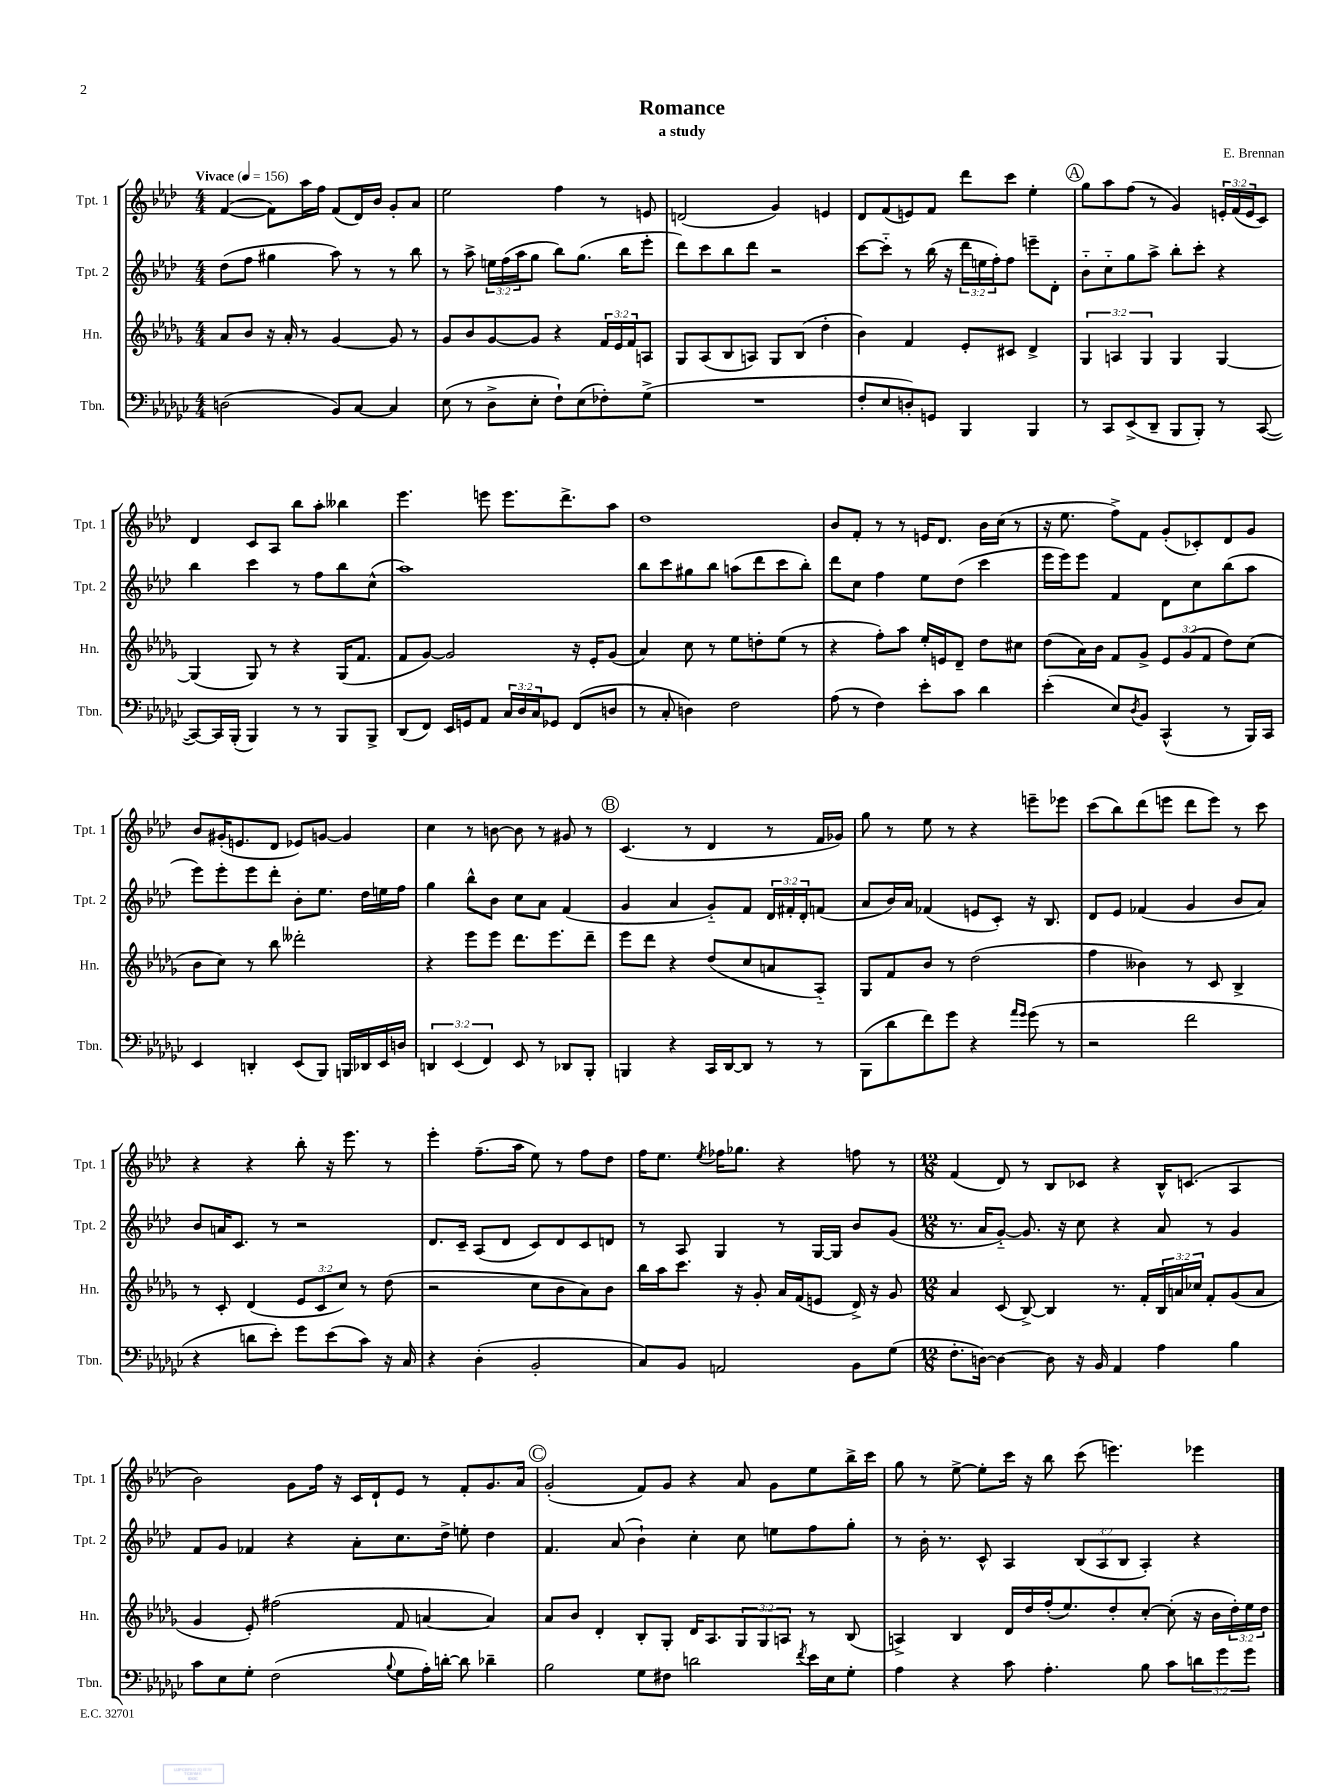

**kern	**kern	**kern	**kern
*staff4	*staff3	*staff2	*staff1
*clefF4	*clefG2	*clefG2	*clefG2
*k[b-e-a-d-g-c-]	*k[b-e-a-d-g-]	*k[b-e-a-d-]	*k[b-e-a-d-]
*M4/4	*M4/4	*M4/4	*M4/4
*MM156	*MM156	*MM156	*MM156
(2D\	8a-/L	(8dd-\L	([4f/
.	8b-/J	8ff\J	.
.	16r	4gg#\	8f\]L)
.	16a-'/	.	.
.	8r	.	16aa-\L
.	.	.	16ff\JJ
8BB-/L)	[4g-/	8aa-\)	(8f/L
[8C-/J	.	8r	16d-/L)
.	.	.	16b-/JJ
4C-/]	8g-/]	8r	8g'/L
.	8r	8bb-\	8a-/J
=	=	=	=
(8E-\	8g-/L	8r	2ee-\
8r	8b-/	8aa-^\	.
8D-^\L	[8g-/	24ee\LL	.
.	.	(24ff\	.
.	.	24aa-\J	.
8E-'\J	8g-/]J	8gg\J	.
8F`\L)	4r	8bb-\L)	4ff\
(8E-\	.	(8.gg\J	.
8F-'\)	24f/LL	.	8r
.	24e-/	.	.
.	.	16bb-\LK	.
.	24f/J	.	.
(8G-^\J	8A/J	8eee-'\J	8e/
=	=	=	=
1r	8G-/L	8ddd-\L)	(2d/
.	(8A-/	8ccc\	.
.	8B-/	8bb-\	.
.	8A/J)	8ddd-\J	.
.	8G-/L	2r	4g/)
.	(8B-/J	.	.
.	4dd-'\	.	4e/
=	=	=	=
8F'/L	4b-\)	[8ccc\L	8d-/L
8E-/	.	8ccc'~\]J	(8f/
8D'/)	4f/	8r	8e/)
8GG/J	.	(16bb-\	8f/J
.	.	16r	.
4BBB-/	8e-'/L	24ddd-\LL	8ddd-\L
.	.	24ee\	.
.	.	24ff'\J)	.
.	8c#/J	8ff\J	8ccc\J
4BBB-/	4d-^/	8eee~\L	4ee-'\
.	.	8d-'\J	.
=	=	=	=
8r	6G-/	8b-'~\L	8gg\L
8CC-/L	.	8cc'~\	8aa-\
.	6A/	.	.
(8EE-^/	.	8gg\	(8ff\J
.	6G-/	.	.
8DD-~/J	.	8aa-^\J	8r
8BBB-/L	4G-/	8bb-'\L	4g/)
8BBB-'/J)	.	8ccc'\J	.
8r	[4G-/	4r	24e'/LL
.	.	.	(24f/
.	.	.	24e/J
([8CC-/	.	.	8c/J)
=	=	=	=
8CC-/_L)	(4G-/]	4bb-\	4d-/
16CC-/]L	.	.	.
(16BBB-'/JJ	.	.	.
4BBB-/)	8G-/)	4ccc\	8c/L
.	8r	.	8A-/J
8r	4r	8r	8bb-\L
8r	.	8ff\L	8aa-'\J
8BBB-/L	(16G-/LK	8bb-\	4bb--\
.	8.f/J	.	.
8BBB-^/J	.	(8cc^^\J	.
=	=	=	=
(8DD-/L	8f/L	1aa-)	4.eee-\
8FF/J)	[8g-/J)	.	.
16EE-/LL	2g-/]	.	.
16GG/J	.	.	.
8AA-/J	.	.	8eee\
24C-/LL	.	.	8.eee\L
24D-/	.	.	.
24C-/J	.	.	.
8GG-/J	.	.	.
.	.	.	8.ddd-^\
(8FF/L	16r	.	.
.	16e-'/LK	.	.
8D/J	(8g-/J	.	8aa-\J
=	=	=	=
8r	4a-/)	8bb-\L	1dd-
8C-'/	.	8ccc\	.
4D\)	8cc\	8gg#\	.
.	8r	8bb-\J	.
2F\	8ee-\L	(8aa\L	.
.	8dd'\	8ddd-\	.
.	(8ee-\J	8ccc\	.
.	8r	8bb-'\J)	.
=	=	=	=
(8A-\	4r	8ddd-\L	8b-/L
8r	.	8cc\J	8f'/J
4F\)	8ff'\L)	4ff\	8r
.	8aa-\J	.	8r
8e-'\L	16ee-'/LL	8ee-\L	16e/LK
.	16e/J	.	8.d-/J
8c-\J	8d-~/J	(8dd-\J	.
4d-\	8dd-\L	4ccc\	16b-\LL
.	.	.	(16cc\JJ
.	8cc#\J	.	8r
=	=	=	=
(4e-'\	(8dd-\L	16eee-\LL	16r
.	.	16eee-\J)	8.ee-\
.	16a-\L)	8eee-\J	.
.	16b-\JJ	.	.
8E-/L)	8f/L	4f/	8ff^\L)
8qD-/	.	.	.
8BB-/J	8g-^/J	.	8f\J
(4CC-^^/	12e-/L	8d-\L	(8g'/L
.	(12g-/	.	.
.	.	8cc\	8c-'/)
.	12f/J	.	.
8r	8dd-\L)	(8bb-\	8d-/
16BBB-/LL)	(8cc\J	8aa-\J	8g/J
16CC-/JJ	.	.	.
=	=	=	=
4EE-/	8b-\L	8eee-\L)	8b-/L
.	8cc\J)	8eee-'\	(16g#'/K
.	.	.	8.e/
4DD'/	8r	8eee-\	.
.	8bb-\	8ddd-'\J	8d-/J
(8EE-/L	2ddd--'\	8b-'\L	8e-/L)
8BBB-/J)	.	8.ee-\J	[8g/J
16BBB/LL	.	.	4g/]
16DD-/	.	16dd-\LL	.
16EE-/	.	16ee\	.
16D/JJ	.	16ff\JJ	.
=	=	=	=
6DD/	4r	4gg\	4cc\
(6EE-/	.	.	.
.	8eee-\L	8bb-^^\L	8r
6FF/)	.	.	.
.	8eee-\J	8b-\J	[8b\
8EE-/	8.ddd-\L	8cc\L	8b\]
8r	.	8a-\J	8r
.	8.eee-\	.	.
8DD-/L	.	(4f/	8g#/
8BBB-'/J	8ddd-~\J	.	8r
=	=	=	=
4BBB/	8eee-\L	4g/	(4.c/
.	8ddd-\J	.	.
4r	4r	4a-/	.
.	.	.	8r
16CC-/LL	(8dd-/L	8g'~/L)	4d-/
[16DD-/J	.	.	.
8DD-/]J	8cc/	8f/J	.
8r	8a/	24d-/LL	8r
.	.	24f#'/	.
.	.	24d-'/J	.
8r	8A-'~/J)	(8f/J	16f/LL
.	.	.	16g-/JJ)
=	=	=	=
(8BBB-\L	8G-/L	8a-/L	8gg\
8d-\	8f/	16b-/L)	8r
.	.	16a-/JJ	.
8f\)	8b-/J	(4f-/	8ee-\
8g-\J	8r	.	8r
4r	(2dd-\	8e/L	4r
.	.	8c'/J)	.
16qqa-/LL	.	.	.
16qqg-/JJ	.	.	.
(8g-\	.	16r	8eee~\L
.	.	8.B-/	.
8r	.	.	8eee-\J
=	=	=	=
2r	4ff\	8d-/L	(8ccc\L
.	.	8e-/J	8bb-\)
.	4b--\)	(4f-/	(8ddd-\
.	.	.	8eee\J
2f\	8r	4g/	8ddd-\L
.	8c/	.	8eee\J)
.	4B-^/	8b-/L	8r
.	.	8a-/J)	8ccc\
=	=	=	=
4r	8r	8b-/L	4r
.	8c'/	16a/K	.
.	.	8.c/J	.
8d\L	(4d-/	.	4r
8e-'\J)	.	8r	.
8g-\L	12e-/L	2r	8bb-'\
.	12c/	.	.
(8e-\	.	.	16r
.	12cc/J)	.	.
.	.	.	8.eee-\
8c-\J)	8r	.	.
16r	(8dd-\	.	8r
16C-/	.	.	.
=	=	=	=
4r	2r	8.d-/L	4eee-'\
.	.	16c~/Jk	.
(4D-'\	.	(8A-/L	(8.ff~\L
.	.	8d-/J	.
.	.	.	16aa-\Jk
2BB-'/	8cc\L	8c/L)	8ee-\)
.	8b-\	8d-/	8r
.	8a-\)	8c/	8ff\L
.	8b-\J	8d/J	8dd-\J
=	=	=	=
8C-/L)	16bb-\LL	8r	16ff\LK
.	16aa-\J	.	8.ee-\J
8BB-/J	8.ccc\J	8A-/	.
.	.	.	8qee-/
2AA/	.	4G/	16ff-\LK
.	16r	.	8.gg-\J
.	8g-'/	.	.
.	16a-/LL	8r	4r
.	(16f/J	.	.
.	8e/J	[16G/LL	.
.	.	16G/]JJ	.
8BB-\L	16d-^/)	8b-/L	8ff\
.	16r	.	.
(8G-\J	8g-/	(8g/J	8r
=	=	=	=
*M12/8	*M12/8	*M12/8	*M12/8
8.F'\L	4a-/	8.r	(4f/
[16D\Jk)	.	16a-/LK	.
4D\_	(8c/	[8g'~/J)	8d-/)
.	[8B-^/)	8.g/]	8r
8D\]	4B-/]	.	8B-/L
.	.	16r	.
16r	.	8cc\	8c-/J
16BB-/	.	.	.
4AA-/	8.r	4r	4r
.	16f'/LL	.	.
4A-\	24B-/	8a-/	16B-^^/LK
.	24a/	.	.
.	.	.	(8.c/J
.	24cc-/JJ	.	.
.	8f'/L	8r	.
4B-\	(8g-/	4g/	4A-/
.	8a/J	.	.
=	=	=	=
8c-\L	4g-/	8f/L	2b-\)
8E-\	.	8g/J	.
8G-'\J	8e-'/)	4f-/	.
(2F\	(2ff#\	.	.
.	.	4r	8g\L
.	.	.	16ff\Jk
.	.	.	16r
.	.	8a-'\L	16c/LL
.	.	.	16d-`/J
8qqB-/	.	.	.
8G-\L	8f/	8.cc\	8e-/J
16A-'\L)	[4a/	.	8r
[16d'\JJ	.	16dd-^\Jk	.
8d\]	.	8ee'\	8f'/L
4d-~\	4a/])	4dd-\	8.g/
.	.	.	16a-/Jk
=	=	=	=
2B-\	8a-/L	4.f/	(2g'/
.	8b-/J	.	.
.	4d-'/	.	.
.	.	(8a-/	.
8G-\L	8B-'/L	4b-`\)	8f/L)
8F#\J	8G-'/J	.	8g/J
2d\	16d-/LK	4cc'\	4r
.	8.A-/	.	.
.	12G-/	8cc\	8a-/
.	12G-/	.	.
.	.	8ee\L	8g\L
.	12A/J	.	.
8qf/	.	.	.
16e-\LL	8r	8ff\	8ee-\
16E-\J	.	.	.
8G-'\J	(8B-/	8gg'\J	16bb-^\L
.	.	.	16ccc\JJ
=	=	=	=
4A-\	4A^/)	8r	8gg\
.	.	16b-'\	8r
.	.	8.r	.
4r	4B-/	.	[8ee-^\
.	.	8c^^/	8ee-'\]L
8c-\	16d-/LL	4A-/	16ccc\Jk
.	16dd-/	.	16r
4.A-'\	(16ff'/J	.	8bb-\
.	8.ee-/)	.	.
.	.	(12B-/L	(8ccc\
.	.	12A-/	.
.	8dd-'/	.	4.eee\)
.	.	12B-/J	.
8B-\	[8cc'/J	4A-'/)	.
8c-\L	(8cc'\]	.	.
12d\	16r	4r	4eee-\
.	16b-\LL	.	.
12g-\	.	.	.
.	24dd-'\)	.	.
12g-\J	24ee-\	.	.
.	24dd-\JJ	.	.
==	==	==	==
*-	*-	*-	*-
